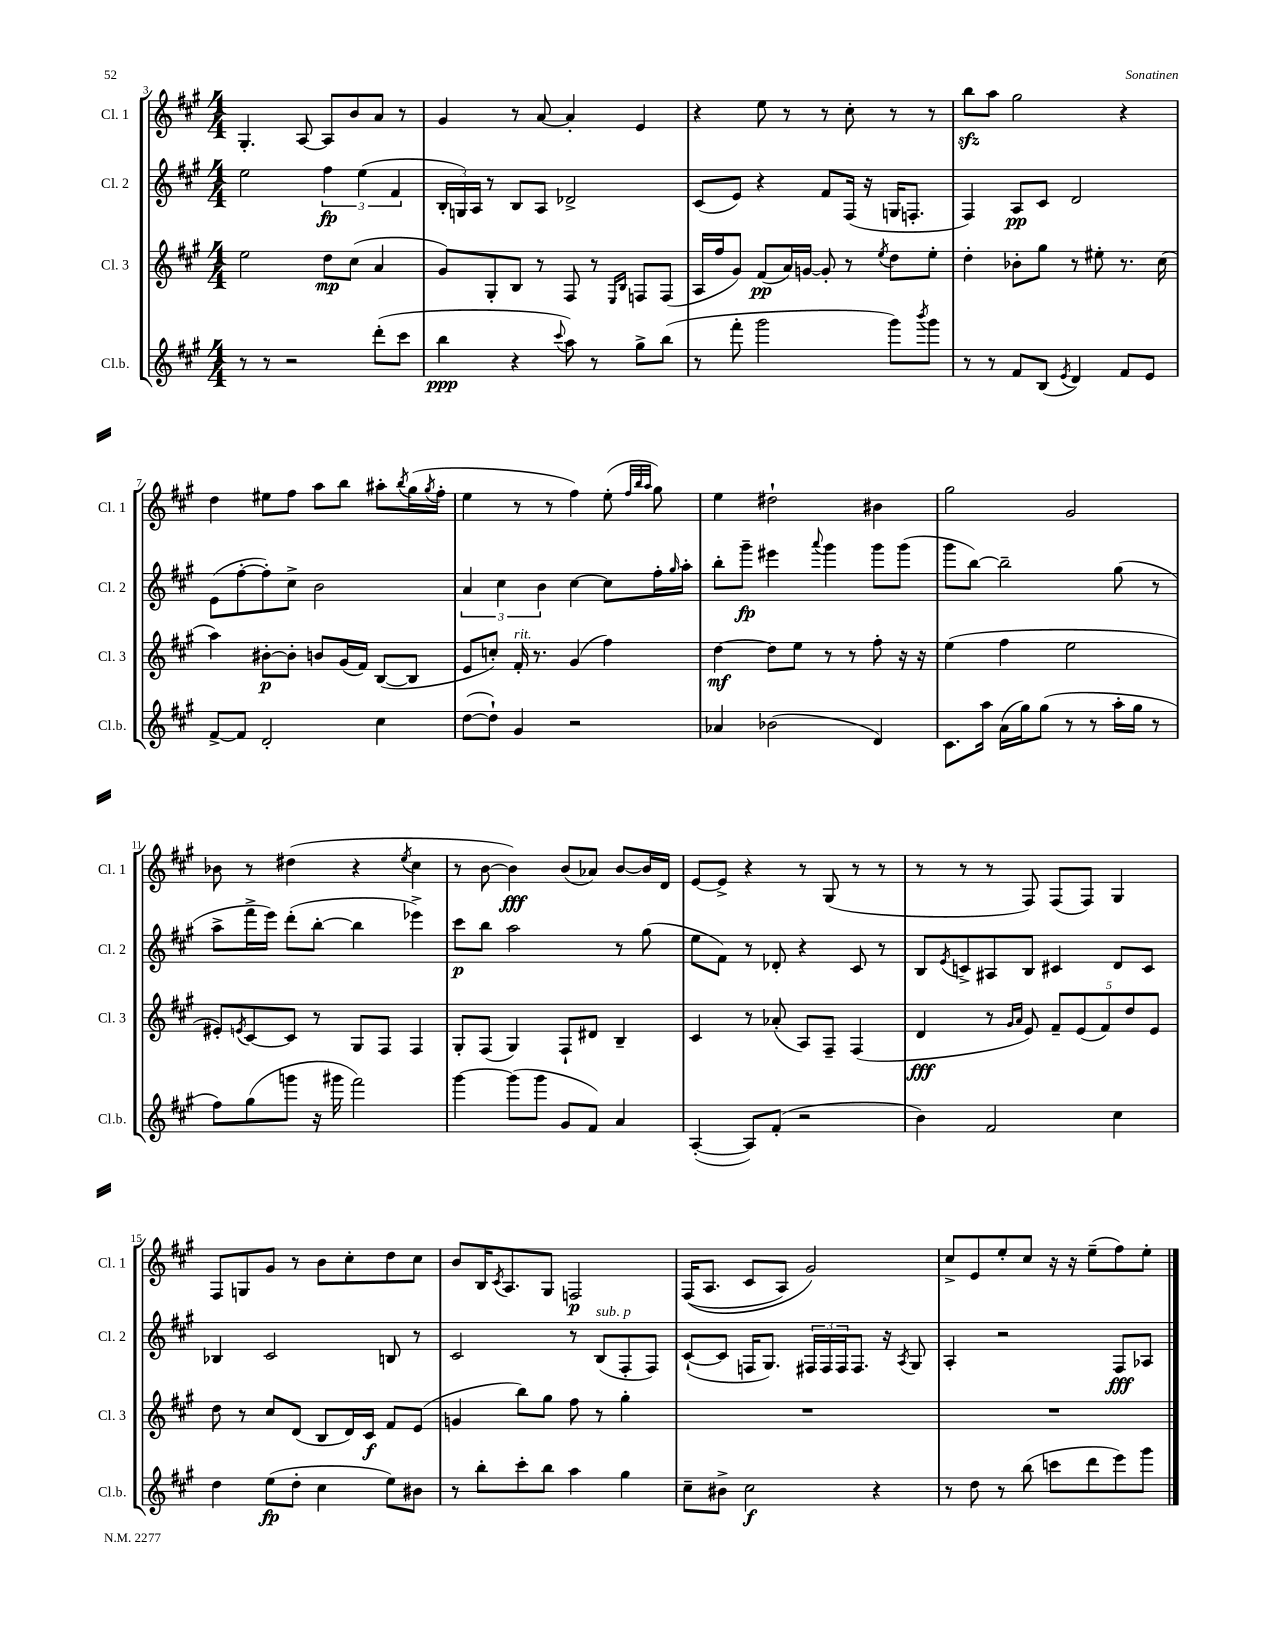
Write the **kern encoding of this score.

**kern	**kern	**kern	**kern
*staff4	*staff3	*staff2	*staff1
*clefG2	*clefG2	*clefG2	*clefG2
*k[f#c#g#]	*k[f#c#g#]	*k[f#c#g#]	*k[f#c#g#]
*M4/4	*M4/4	*M4/4	*M4/4
8r	2ee\	2ee\	4.G#'/
8r	.	.	.
2r	.	.	.
.	.	.	[8A/
.	8dd\L	6ff#\	8A/]L
.	(8cc#\J	.	8b/
.	.	(6ee\	.
(8ddd'\L	4a/	.	8a/J
.	.	6f#/	.
8ccc#\J	.	.	8r
=	=	=	=
4bb\	8g#/L)	24B'/LL	4g#/
.	.	24G/)	.
.	.	24A/JJ	.
.	8G#'/	8r	.
4r	8B/J	8B/L	8r
.	8r	8A/J	[8a/
8qqccc#/	.	.	.
8aa\)	8F#/	2d-^/	4a'/]
8r	8r	.	.
.	16qqE/LL	.	.
.	16qqB/JJ	.	.
8gg#^\L	8F/L	.	4e/
(8bb\J	(8F/J	.	.
=	=	=	=
8r	16A/LL	(8c#/L	4r
.	16ff#/J	.	.
8fff#'\	8g#/J)	8e/J)	.
2ggg#\	(8f#/L	4r	8ee\
.	16a/L)	.	8r
.	[16g/JJ	.	.
.	8g'/]	8f#/L	8r
.	8r	(16F#/Jk	8cc#'\
.	.	16r	.
.	8qee/	.	.
8ggg#\L)	8dd\L	16G/LK	8r
.	.	8.F'/J	.
8qbbb/	.	.	.
8ggg#\J	8ee'\J	.	8r
=	=	=	=
8r	4dd'\	4F#/)	8bb\L
8r	.	.	8aa\J
8f#/L	8b-'\L	8A/L	2gg#\
(8B/J	8gg#\J	8c#/J	.
8qe/	.	.	.
4d/)	8r	2d/	.
.	8ee#'\	.	.
8f#/L	8.r	.	4r
8e/J	.	.	.
.	(16cc#\	.	.
=	=	=	=
[8f#^/L	4aa\)	(8e\L	4dd\
8f#/]J	.	[8ff#'\	.
2d'/	[8b#'\L	8ff#'\])	8ee#\L
.	8b#'\]J	8cc#^\J	8ff#\J
.	8b/L	2b\	8aa\L
.	(16g#/L	.	8bb\J
.	16f#/JJ)	.	.
4cc#\	([8B/L	.	8aa#'\L
.	.	.	8qbb/
.	8B/]J	.	(16gg#\L
.	.	.	8qgg#/
.	.	.	16ff#'\JJ
=	=	=	=
([8dd\L	8e/L	6a/	4ee\
8dd`\]J)	8cc'/J)	.	.
.	.	6cc#\	.
4g#/	16f#'/	.	8r
.	8.r	.	.
.	.	6b\	.
.	.	.	8r
2r	(4g#/	[4cc#\	4ff#\)
.	4ff#\)	8cc#\]L	(8ee'\
.	.	.	32qqff#/LLL
.	.	.	32qqbb/
.	.	.	32qqaa/JJJ
.	.	16ff#'\L	8gg#\)
.	.	16qqgg#/	.
.	.	16aa'\JJ	.
=	=	=	=
4a-/	[4dd\	8bb'\L	4ee\
.	.	8ggg#~\J	.
(2b-\	8dd\]L	4eee#\	2dd#`\
.	8ee\J	.	.
.	.	8qqaaa/	.
.	8r	4ggg#\	.
.	8r	.	.
4d/)	8ff#'\	8ggg#\L	4b#\
.	16r	(8ggg#\J	.
.	16r	.	.
=	=	=	=
8.c#\L	(4ee\	8ggg#\L	2gg#\
.	.	[8bb\J)	.
16aa\Jk	.	.	.
(16a\LL	4ff#\	2bb~\]	.
16gg#\J)	.	.	.
(8gg#\J	.	.	.
8r	2ee\	.	2g#/
8r	.	.	.
16aa'\LL	.	(8gg#\	.
16gg#\JJ	.	.	.
8r	.	8r	.
=	=	=	=
8ff#\L)	8e#'/L)	8aa^\L	8b-\
.	8qe/	.	.
(8gg#\	[8c#/	16fff#^\L	8r
.	.	16eee\JJ)	.
8ggg\J	8c#/]J	(8ddd'\L	(4dd#\
16r	8r	[8bb'\J	.
16ggg#\	.	.	.
2fff#\)	8G#/L	4bb\]	4r
.	8F#/J	.	.
.	.	.	8qee/
.	4F#/	4eee-^\)	4cc#\
=	=	=	=
[4ggg#\	8G#'/L	8ccc#\L	8r
.	(8F#/J	8bb\J	[8b\
(8ggg#\]L	4G#/)	2aa\	4b\])
8ggg#\J	.	.	.
8g#/L	8F#`/L	.	(8b/L
8f#/J)	8d#/J	.	8a-/J)
4a/	4B~/	8r	[8b/L
.	.	(8gg#\	16b/]L
.	.	.	16d/JJ
=	=	=	=
([4A'/	4c#/	8ee\L	[8e/L
.	.	8f#\J)	8e^/]J
8A/]L)	8r	8r	4r
(8f#'/J	(8a-'/	8d-'/	.
2r	8A/L)	4r	8r
.	8F#~/J	.	(8G#/
.	(4F#/	8c#/	8r
.	.	8r	8r
=	=	=	=
4b\)	4d/	8B/L	8r
.	.	8qe/	.
.	.	8c^/	8r
2f#/	8r	8A#/	8r
.	16qqg#/LL	.	.
.	16qqa/JJ	.	.
.	8e/)	8B/J	8F#/)
.	10f#~/L	4c#/	(8F#/L
.	(10e/	.	.
.	.	.	8F#/J)
.	10f#/)	.	.
4cc#\	.	8d/L	4G#/
.	10dd/	.	.
.	.	8c#/J	.
.	10e/J	.	.
=	=	=	=
4dd\	8dd\	4B-/	8F#/L
.	8r	.	8G/
(8ee\L	8cc#/L	2c#/	8g#/J
8dd'\J	(8d/J	.	8r
4cc#\	8B/L	.	8b\L
.	16d/L)	.	8cc#'\
.	16c#/JJ	.	.
8ee\L)	8f#/L	8B/	8dd\
8b#\J	(8e/J	8r	8cc#\J
=	=	=	=
8r	4g/	2c#/	8b/L
8bb'\L	.	.	16B/K
.	.	.	8qc#/
.	.	.	8.A/
8ccc#'\	8bb\L)	.	.
8bb\J	8gg#\J	.	8G#/J
4aa\	8ff#\	8r	2F/
.	8r	(8B/L	.
4gg#\	4gg#'\	8F#'/	.
.	.	8F#/J)	.
=	=	=	=
8cc#~\L	1r	([8c#`/L	&((16F#/LK
.	.	.	8.A/J
8b#^\J	.	8c#/]J	.
2cc#\	.	16F/LK	8c#/L
.	.	8.G#/J)	.
.	.	.	8A/J)
.	.	24F#/LL	2g#/&)
.	.	24F#/	.
.	.	24F#/J	.
.	.	8.F#/J	.
4r	.	.	.
.	.	16r	.
.	.	8qA/	.
.	.	8G#/	.
=	=	=	=
8r	1r	4A'/	8cc#^/L
8dd\	.	.	8e/
8r	.	2r	8ee'/
(8bb\	.	.	8cc#/J
8ccc\L	.	.	16r
.	.	.	16r
8ddd\	.	.	(8ee~\L
8eee\)	.	8F#/L	8ff#\)
8ggg#\J	.	8A-/J	8ee'\J
==	==	==	==
*-	*-	*-	*-
